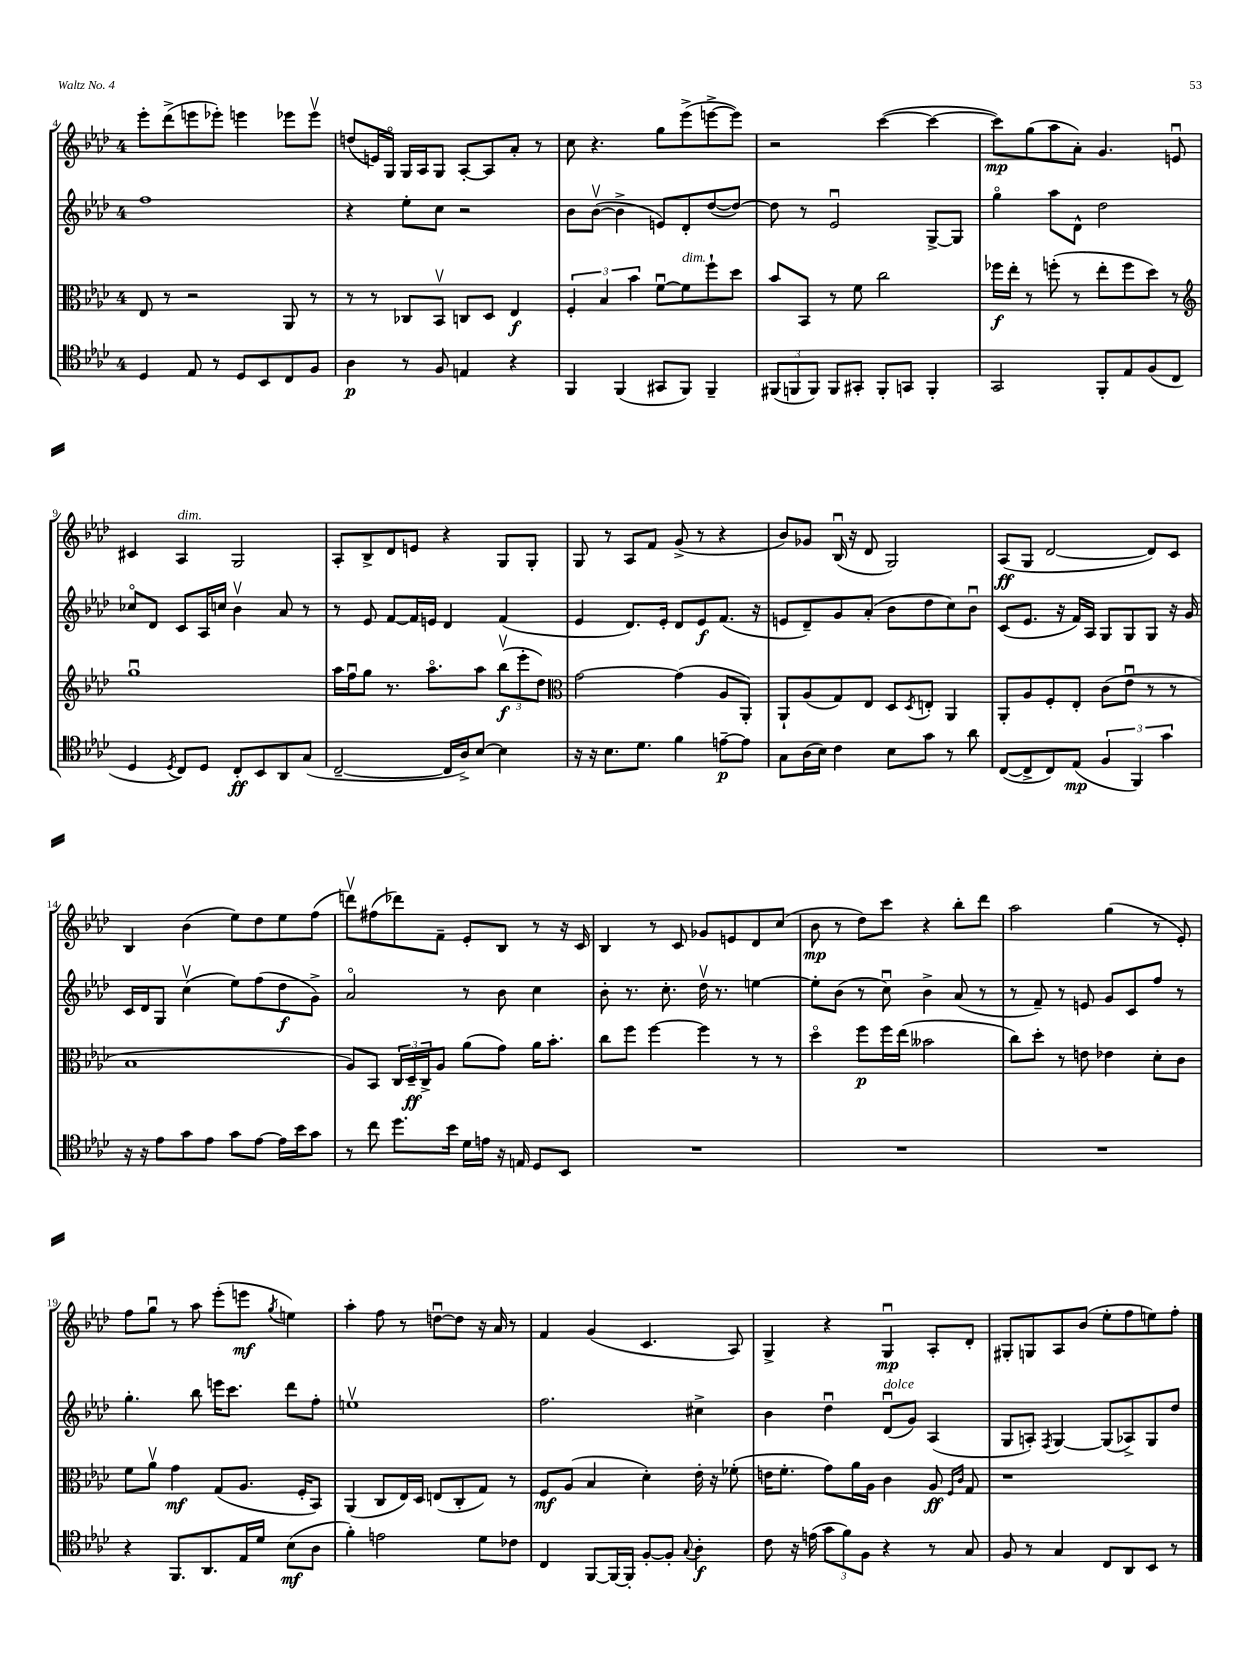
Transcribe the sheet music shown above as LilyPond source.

<<
\new StaffGroup <<
\new Staff = "s0" {
    \clef treble \key aes \major \once \override Staff.TimeSignature.style = #'single-digit \time 4/4
    ees'''8-. des'''8->( e'''8 ees'''8-.) e'''4 ees'''8 ees'''8\upbow |
    d''8( e'16) g16\flageolet g16 aes16 g8 aes8~-. aes8 aes'8-. r8 |
    c''8 r4. g''8 ees'''8->( e'''8~-> e'''8) |
    r2 c'''4~( c'''4~ |
    c'''8\mp) g''8( aes''8 aes'8-.) g'4. e'8\downbow |
    cis'4 aes4^\markup { \italic "dim." } g2 |
    aes8-. bes8-> des'8 e'8 r4 g8 g8-. |
    g8 r8 aes8 f'8 g'8->( r8 r4 |
    bes'8) ges'8 bes16\downbow( r16 des'8 g2) |
    aes8\ff( g8 des'2~ des'8) c'8 |
    bes4 bes'4( ees''8) des''8 ees''8 f''8( |
    d'''8\upbow) fis''8( des'''8) f'8-- ees'8-. bes8 r8 r16 c'16 |
    bes4 r8 c'8 ges'8 e'8 des'8 c''8( |
    bes'8\mp r8 des''8) c'''8 r4 bes''8-. des'''8 |
    aes''2 g''4( r8 ees'8-.) |
    f''8 g''8\downbow r8 aes''8 ees'''8-.( e'''8\mf \acciaccatura { g''8 } e''4) |
    aes''4-. f''8 r8 d''8~\downbow d''8 r16 aes'16 r8 |
    f'4 g'4( c'4. aes8) |
    g4-> r4 g4\downbow\mp aes8-. des'8-. |
    gis8-. g8 aes8 bes'8( ees''8-. f''8 e''8) f''8-. \bar "|." |
}
\new Staff = "s1" {
    \clef treble \key aes \major \once \override Staff.TimeSignature.style = #'single-digit \time 4/4
    f''1 |
    r4 ees''8-. c''8 r2 |
    bes'8 bes'8~\upbow( bes'4-> e'8) des'8-. des''8~( des''8~) |
    des''8 r8 ees'2\downbow g8~-> g8 |
    g''4\flageolet aes''8 des'8-^ des''2 |
    ces''8\flageolet des'8 c'8 aes16 c''16 bes'4\upbow aes'8 r8 |
    r8 ees'8 f'8~ f'16 e'16 des'4 f'4( |
    ees'4 des'8.) ees'16-. des'8 ees'8\f f'8.( r16 |
    e'8 des'8--) g'8 aes'8-.( bes'8 des''8 c''8) bes'8\downbow |
    c'8( ees'8. r16 f'16) aes16 g8 g8 g8 r16 g'16 |
    c'16 des'16 g8 c''4\upbow( ees''8) f''8( des''8\f g'8->) |
    aes'2\flageolet r8 bes'8 c''4 |
    bes'8-. r8. c''8.-. des''16\upbow r8. e''4~ |
    e''8-. bes'8( r8 c''8\downbow) bes'4-> aes'8( r8 |
    r8 f'8--) r8 e'8 g'8 c'8 f''8 r8 |
    g''4.-. bes''8 e'''16 c'''8. des'''8 f''8-. |
    e''1\upbow |
    f''2. cis''4-> |
    bes'4 des''4\downbow des'8\downbow^\markup { \italic "dolce" }( g'8) aes4( |
    g8 a8-.) \acciaccatura { f8 } g4~ g8( aes8->) g8 des''8 \bar "|." |
}
\new Staff = "s2" {
    \clef alto \key aes \major \once \override Staff.TimeSignature.style = #'single-digit \time 4/4
    ees8 r8 r2 aes,8 r8 |
    r8 r8 ces8 bes,8\upbow c8 des8 ees4\f |
    \tuplet 3/2 { f4-. bes4 bes'4 } f'8~\downbow f'8^\markup { \italic "dim." } f''8-! des''8 |
    bes'8 bes,8 r8 f'8 c''2 |
    fes''16\f ees''16-. r8 f''8-.( r8 ees''8-. f''8 des''8) r8 |
    \clef treble g''1\downbow |
    aes''16 f''16\downbow g''8 r8. aes''8.\flageolet aes''8 \tuplet 3/2 { bes''8\upbow\f( ees'''8-. des''8) } |
    \clef alto g'2~ g'4( aes8 aes,8-.) |
    aes,8-! aes8( g8) ees8 des8 \acciaccatura { des8 } e8-. aes,4 |
    aes,8-. aes8 f8-. ees8-. c'8( ees'8\downbow r8 r8 |
    bes1 |
    aes8) bes,8 \tuplet 3/2 { c16 des16--\ff c16-> } aes8 aes'8( g'8) aes'16 bes'8.-. |
    c''8 f''8 f''4~ f''4 r8 r8 |
    des''4\flageolet f''8\p f''16 ees''16( beses'2 |
    c''8) des''8-. r8 e'8 ees'4 des'8-. c'8 |
    f'8 aes'8\upbow g'4\mf g8( aes8. f16-. bes,8) |
    aes,4( c8 ees16) des16 e8( c8-. g8) r8 |
    f8\mf aes8( bes4 des'4-.) ees'16-. r16 fes'8-.( |
    e'16 f'8.-. g'8) aes'16 aes16 c'4 aes8\ff \grace { f16 c'16 } g8 |
    r1 \bar "|." |
}
\new Staff = "s3" {
    \clef tenor \key aes \major \once \override Staff.TimeSignature.style = #'single-digit \time 4/4
    des4 ees8 r8 des8 bes,8 c8 f8 |
    aes4\p r8 f8 e4 r4 |
    f,4 f,4( gis,8 f,8) f,4-- |
    \tuplet 3/2 { fis,8( f,8 f,8) } f,8 gis,8-. f,8-. g,8 f,4-. |
    g,2 f,8-. ees8 f8( c8 |
    des4 \acciaccatura { des8 } c8) des8 c8-.\ff bes,8 aes,8 g8( |
    c2~-- c16 aes16->) bes8~ bes4 |
    r16 r16 bes8. des'8. f'4 e'8~--\p e'8 |
    g8 aes16( bes16) c'4 bes8 g'8 r8 aes'8 |
    c8~( c8-> c8) ees8\mp( \tuplet 3/2 { f4 f,4) g'4 } |
    r16 r16 ees'8 g'8 ees'8 g'8 ees'8~ ees'16 bes'16 g'8 |
    r8 c''8 des''8. bes'16 des'16 e'16 r16 e16 des8 bes,8 |
    R1 |
    R1 |
    R1 |
    r4 f,8. aes,8. ees16 des'16 bes8\mf( aes8 |
    f'4-.) e'2 des'8 ces'8 |
    c4 f,8~ f,16~ f,16-. f8~-. f8-. \appoggiatura { g8 } aes4-.\f |
    c'8 r16 e'16( \tuplet 3/2 { g'8 f'8) f8 } r4 r8 g8 |
    f8 r8 g4 c8 aes,8 bes,8 r8 \bar "|." |
}
>>
>>
\layout { \context { \Score currentBarNumber = #4 } }
